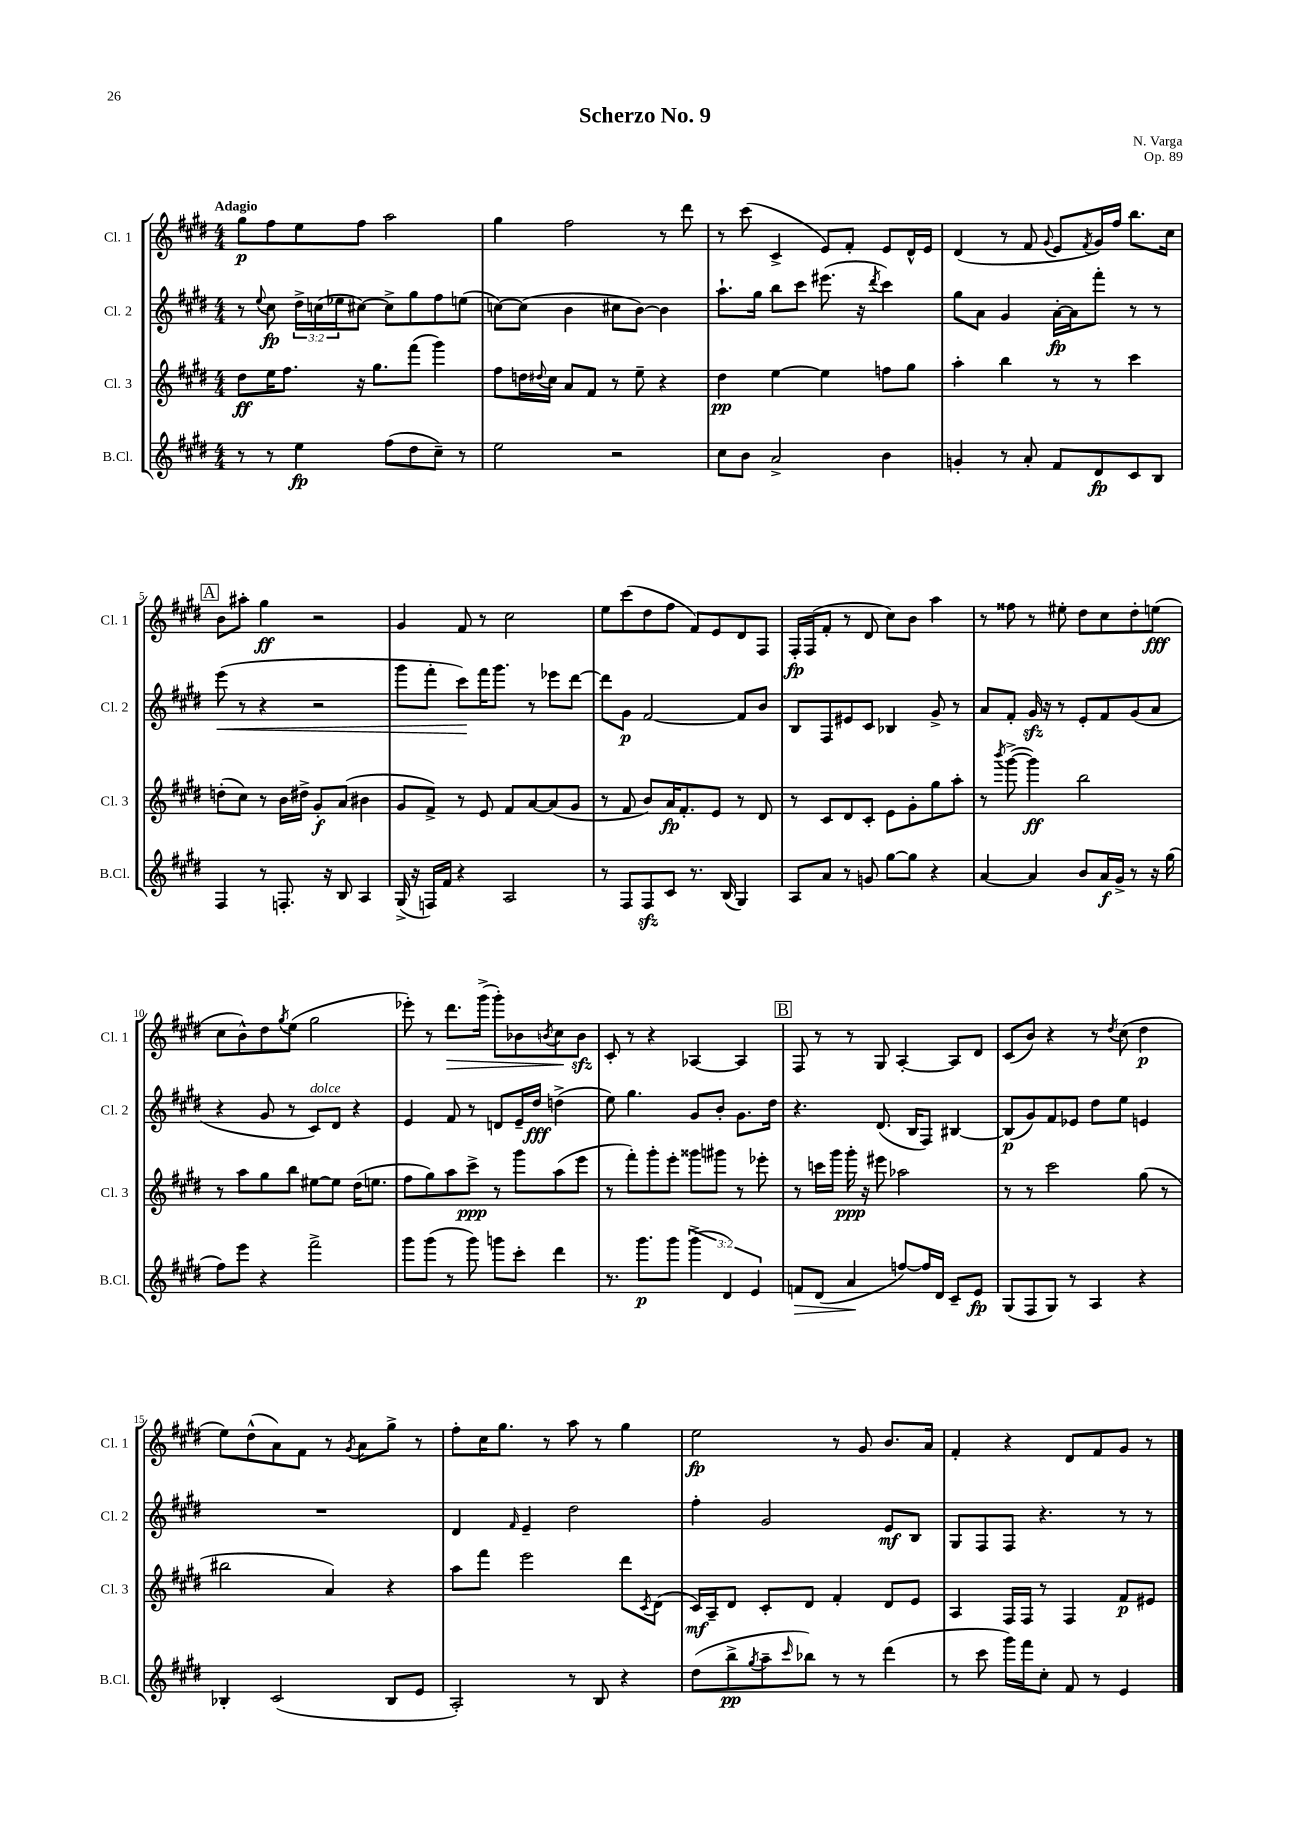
\header { title = "Scherzo No. 9" composer = "N. Varga" opus = "Op. 89" }
<<
\new StaffGroup <<
\new Staff = "s0" \with { instrumentName = "Cl. 1" shortInstrumentName = "Cl. 1" } {
    \clef treble \key e \major \numericTimeSignature \time 4/4 \tempo "Adagio"
    gis''8\p fis''8 e''8 fis''8 a''2 |
    gis''4 fis''2 r8 dis'''8 |
    r8 cis'''8( cis'4-> e'8) fis'8-. e'8 dis'16-^ e'16 |
    dis'4( r8 fis'8 \appoggiatura { gis'8 } e'8 \acciaccatura { fis'8 } gis'16) fis''16 b''8. cis''16 |
    \mark \markup { \box "A" } b'8 ais''8-. gis''4\ff r2 |
    gis'4 fis'8 r8 cis''2 |
    e''8 cis'''8( dis''8 fis''8 fis'8) e'8 dis'8 fis8 |
    fis16-.\fp fis16( fis'8-. r8 dis'8 cis''8) b'8 a''4 |
    r8 fisis''8 r8 eis''8-. dis''8 cis''8 dis''8-. e''8\fff( |
    cis''8 b'8-^) dis''8 \acciaccatura { gis''8 } e''8( gis''2 |
    ees'''8-.) r8 dis'''8.\> gis'''16->( gis'''8-.) bes'8 \acciaccatura { b'8 } cis''8\! b'8\sfz |
    cis'8-. r8 r4 aes4~ aes4 |
    \mark \markup { \box "B" } fis8 r8 r8 gis8 a4~-. a8 dis'8 |
    cis'8( b'8) r4 r8 \acciaccatura { dis''8 } cis''8( dis''4\p |
    e''8) dis''8-^( a'8) fis'8 r8 \acciaccatura { gis'8 } a'8 gis''8-> r8 |
    fis''8-. cis''16 gis''8. r8 a''8 r8 gis''4 |
    e''2\fp r8 gis'8 b'8. a'16 |
    fis'4-. r4 dis'8 fis'8 gis'8 r8 \bar "|." |
}
\new Staff = "s1" \with { instrumentName = "Cl. 2" shortInstrumentName = "Cl. 2" } {
    \clef treble \key e \major \numericTimeSignature \time 4/4 \override Staff.TupletNumber.text = #tuplet-number::calc-fraction-text
    r8 \appoggiatura { e''8 } cis''8\fp \tuplet 3/2 { dis''16-> c''16( ees''16 } cis''8~) cis''8-> gis''8 fis''8 e''8( |
    c''8~) c''8( b'4 cis''8 b'8~) b'4 |
    a''8.-! gis''16 b''8 cis'''8 eis'''8.( r16 \acciaccatura { dis'''8 } cis'''4) |
    gis''8 a'8 gis'4 a'16~-.\fp a'16 fis'''8-. r8 r8 |
    \mark \markup { \box "A" } e'''8\<( r8 r4 r2 |
    gis'''8 fis'''8-. cis'''8\!) fis'''16 gis'''8. r8 ees'''8 dis'''8~ |
    dis'''8 gis'8\p fis'2~ fis'8 b'8 |
    b8 fis8 eis'8 cis'8 bes4 gis'8-> r8 |
    a'8 fis'8-. gis'16\sfz r16 r8 e'8-. fis'8 gis'8( a'8 |
    r4 gis'8 r8 cis'8^\markup { \italic "dolce" }) dis'8 r4 |
    e'4 fis'8 r8 d'8 e'16-- dis''16\fff d''4->( |
    e''8) gis''4. gis'8 b'8-. gis'8. dis''16 |
    \mark \markup { \box "B" } r4. dis'8.( b16 fis8) bis4~ |
    bis8\p( gis'8) fis'8 ees'8 dis''8 e''8 e'4 |
    R1 |
    dis'4 \grace { fis'16 } e'4-- dis''2 |
    fis''4-. gis'2 e'8\mf b8 |
    gis8 fis8 fis8 r4. r8 r8 \bar "|." |
}
\new Staff = "s2" \with { instrumentName = "Cl. 3" shortInstrumentName = "Cl. 3" } {
    \clef treble \key e \major \numericTimeSignature \time 4/4
    dis''8\ff e''16 fis''8. r16 gis''8. fis'''8( gis'''4) |
    fis''8 d''16 \appoggiatura { dis''8 } cis''16 a'8 fis'8 r8 e''8-- r4 |
    dis''4\pp e''4~ e''4 f''8 gis''8 |
    a''4-. b''4 r8 r8 cis'''4 |
    \mark \markup { \box "A" } d''8-.( cis''8) r8 b'16 dis''16-> gis'8-.\f a'8( bis'4 |
    gis'8 fis'8->) r8 e'8 fis'8 a'8~ a'8( gis'8 |
    r8 fis'8 b'8) a'16\fp fis'8.-. e'8 r8 dis'8 |
    r8 cis'8 dis'8 cis'8-. e'8 gis'8-. gis''8 a''8-. |
    r8 \acciaccatura { b'''8 } gis'''8~->( gis'''4\ff) b''2 |
    r8 a''8 gis''8 b''8 eis''8~ eis''8 dis''16( e''8. |
    fis''8 gis''8) a''8 cis'''8->\ppp r8 gis'''8 a''8( e'''8 |
    r8 fis'''8-.) gis'''8-. e'''8-. gisis'''8 gis'''8 r8 ees'''8-. |
    \mark \markup { \box "B" } r8 c'''16 gis'''16 gis'''16-.\ppp r16 eis'''8 aes''2 |
    r8 r8 cis'''2 gis''8( r8 |
    bis''2 a'4) r4 |
    a''8 fis'''8 e'''2 dis'''8 \acciaccatura { cis'8 } dis'8( |
    cis'16\mf) a16-- dis'8 cis'8-. dis'8 fis'4-. dis'8 e'8 |
    a4 fis16 fis16 r8 fis4 fis'8\p eis'8 \bar "|." |
}
\new Staff = "s3" \with { instrumentName = "B.Cl." shortInstrumentName = "B.Cl." } {
    \clef treble \key e \major \numericTimeSignature \time 4/4 \override Staff.TupletNumber.text = #tuplet-number::calc-fraction-text
    r8 r8 e''4\fp fis''8( dis''8 cis''8--) r8 |
    e''2 r2 |
    cis''8 b'8 a'2-> b'4 |
    g'4-. r8 a'8-. fis'8 dis'8\fp cis'8 b8 |
    \mark \markup { \box "A" } fis4 r8 f8.-. r16 b8 a4 |
    gis16->( r16 f16) fis'16 r4 a2 |
    r8 fis8 fis8\sfz cis'8 r8. b16( gis4) |
    a8 a'8 r8 g'8 gis''8~ gis''8 r4 |
    a'4~ a'4 b'8 a'16\f gis'16-> r8 r16 gis''16( |
    fis''8) e'''8 r4 fis'''2-> |
    gis'''8 gis'''8( r8 gis'''8) g'''8 cis'''8-. dis'''4 |
    r8. gis'''8.\p gis'''8 \tuplet 3/2 { gis'''4->( dis'4) e'4 } |
    \mark \markup { \box "B" } f'8\> dis'8( a'4\! f''8~) f''16 dis'16 cis'8-- e'8\fp |
    gis8( fis8 gis8) r8 a4 r4 |
    bes4-. cis'2( bes8 e'8 |
    a2-.) r8 b8 r4 |
    dis''8( b''8->\pp \acciaccatura { gis''8 } a''8-- \grace { cis'''16 } bes''8) r8 r8 dis'''4( |
    r8 cis'''8 gis'''16) fis'''16 cis''8-. fis'8 r8 e'4 \bar "|." |
}
>>
>>
